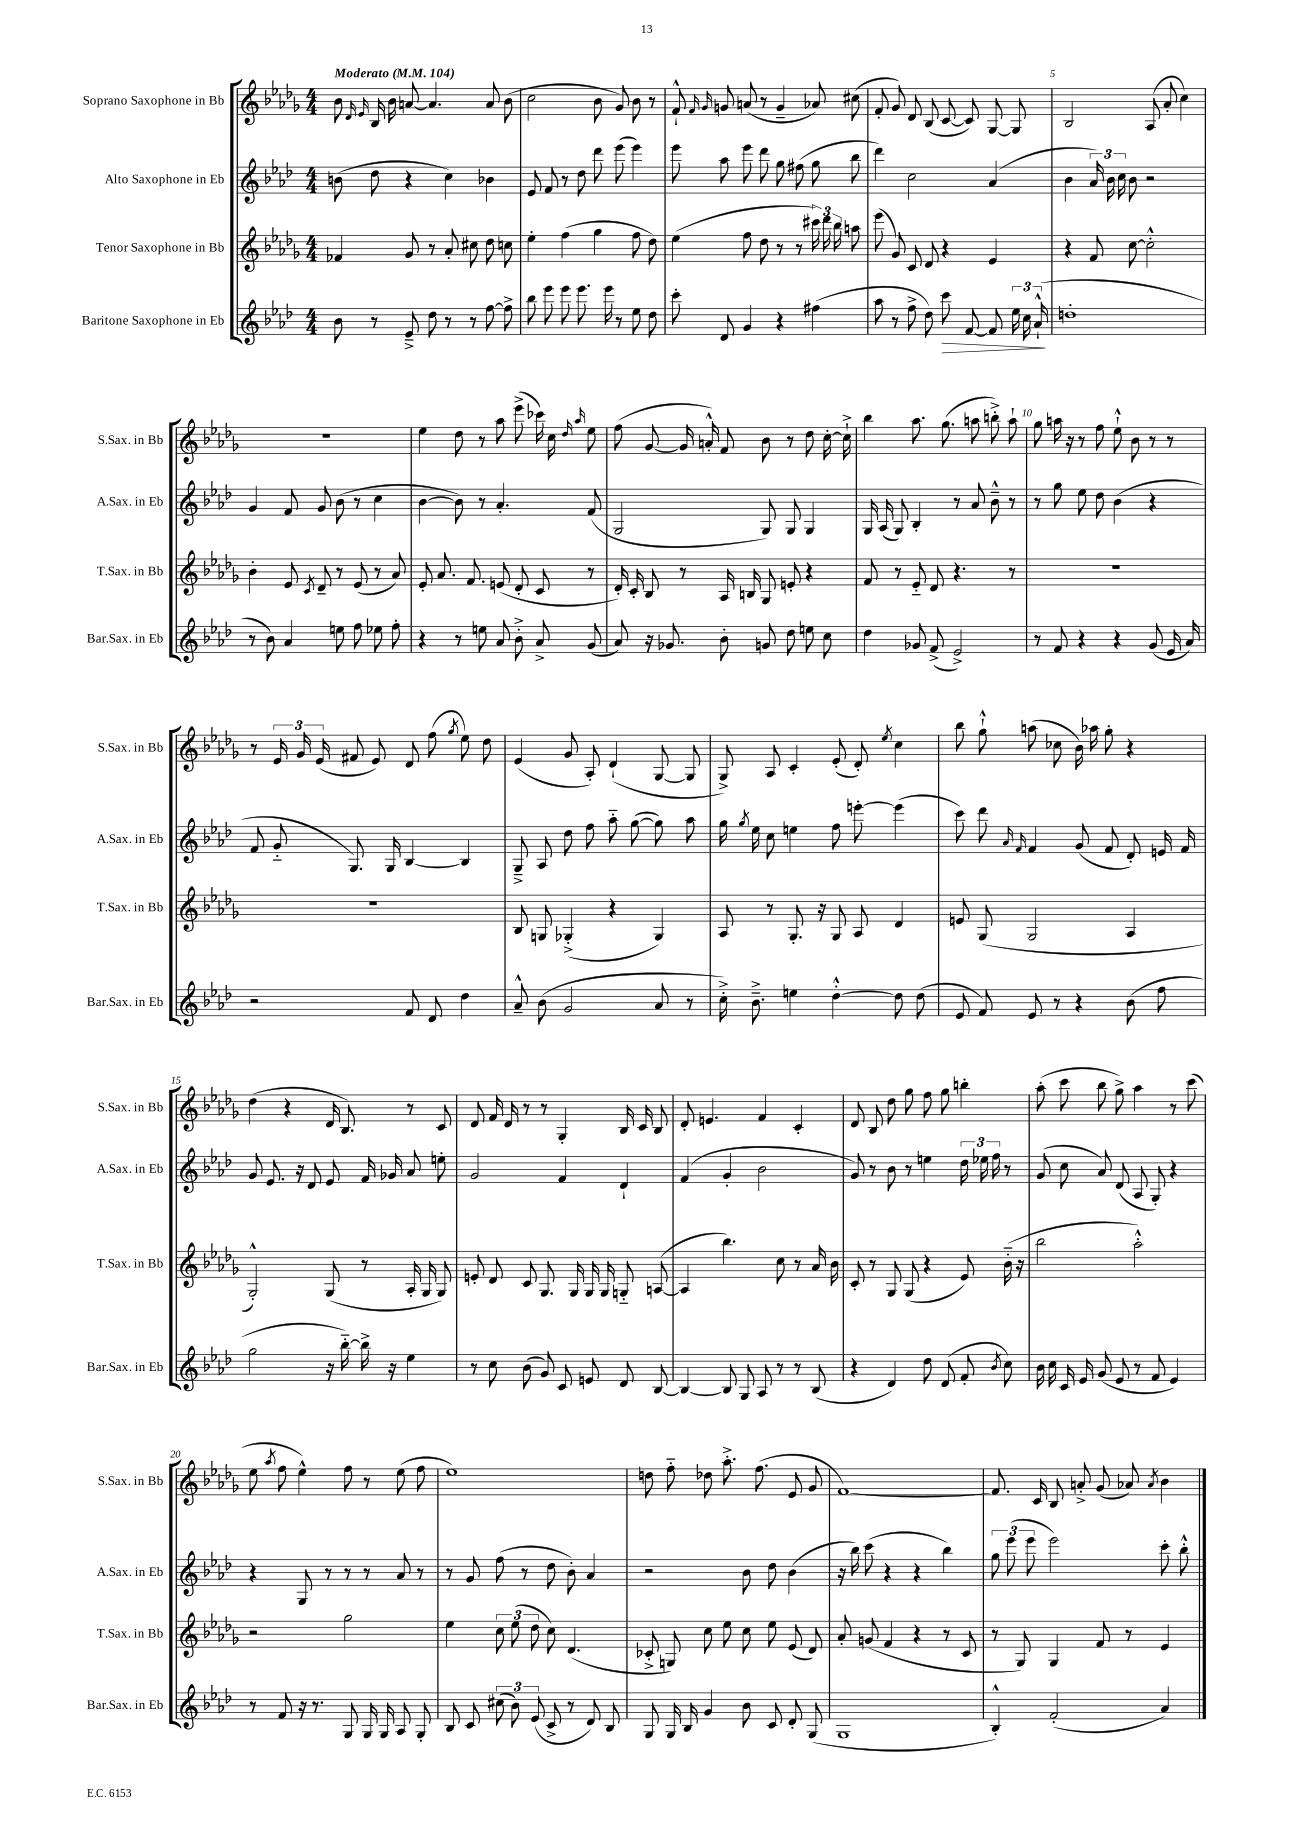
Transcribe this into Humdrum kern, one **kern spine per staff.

**kern	**kern	**kern	**kern
*staff4	*staff3	*staff2	*staff1
*clefG2	*clefG2	*clefG2	*clefG2
*k[b-e-a-d-]	*k[b-e-a-d-g-]	*k[b-e-a-d-]	*k[b-e-a-d-g-]
*M4/4	*M4/4	*M4/4	*M4/4
*MM104	*MM104	*MM104	*MM104
8b-	4f-	(8b	8b-
.	.	.	16qqd-
.	.	.	16qqe-
8r	.	8dd-	16B-
.	.	.	16b-
8e-~^	8g-	4r	[8a
8dd-	8r	.	4.a]
8r	8a-'	4cc)	.
8r	8cc#	.	.
[8ff	8dd-	4b-	8a
8ff^]	8cc	.	(8b-
=	=	=	=
8bb-	4ee-'	8e-	2cc
8eee-	.	8f	.
8eee-	(4ff	8r	.
8.eee-	.	8dd-	.
.	4gg-	8ddd-	8b-
16eee-	.	.	.
8r	.	(8eee-	8g-)
8ee-	8ff	4eee-)	8b-
8dd-	8dd-)	.	8r
=	=	=	=
8ccc'	(4ee-	8eee-	8f`^^
.	.	.	16qqf
.	.	.	16qqg-
8d-	.	8aa-	8g
4g	8ff	8eee-	(8a
.	8dd-	8ddd-	8r
4r	8r	8gg	4g~
.	8r	(8ff#	.
(4ff#	24ccc#)	8gg	8a-)
.	24ddd-	.	.
.	24bb-	.	.
.	8aa	8bb-	(8cc#
=	=	=	=
8aa-	(8eee-	4ddd-)	8f'
8r	8g-)	.	8g-)
8ff^	8c	2cc	8d-
8dd-)	8d-	.	(8B-
8ccc	4r	.	[8c
[8f	.	.	8c])
8f]	4e-	(4a-	[8G-
24ee-	.	.	8G-]
24cc	.	.	.
(24a-`^^	.	.	.
=	=	=	=
1dd'	4r	4b-	2B-
.	8f	24a-)	.
.	.	24b-	.
.	.	24cc	.
.	[8cc	8b-	.
.	2cc'^^]	2r	(8A-
.	.	.	8a-'
.	.	.	4cc)
=	=	=	=
8r	4b-'	4g	1r
8b-)	.	.	.
4a-	8e-	8f	.
.	8qc	.	.
.	8d-~	8g	.
8ee	8r	(8b-	.
8ff	(8e-	8r	.
8ee-	8r	4cc	.
8ff'	8a-)	.	.
=	=	=	=
4r	8e-'	[4b-	4ee-
.	8.a-	.	.
8r	.	8b-])	8dd-
.	8.f	.	.
8ee	.	8r	8r
8a-	(8e	4.a-'	8aa-
8b-'^	8d-'	.	(8eee-^
8a-^	8c	.	16ccc-)
.	.	.	16cc
.	.	.	16qqdd-
.	.	.	16qqaa-
(8g	8r	(8f	8ee-
=	=	=	=
8a-)	16d-')	2G	(8ff
.	16c'	.	.
16r	8B-	.	[8g-
8.g-	.	.	.
.	8r	.	16g-]
.	.	.	16a'^^)
8b-'	16A-	.	8f
.	16B	.	.
8g	8G-	8G)	8b-
8dd-	8e'	8G	8r
8ee	4r	4G	8dd-
8cc	.	.	[16cc'
.	.	.	16cc`^]
=	=	=	=
4dd-	8f	16G	4bb-
.	.	(16A-	.
.	8r	8G)	.
8g-	8e-'~	4B-'	8.aa-
(8f^	8d-	.	.
.	.	.	(8.gg-
2e-^)	4.r	8r	.
.	.	8a-	8aa
.	.	8b-~^^	8bb'^)
.	8r	8r	8aa`
=	=	=	=
8r	1r	8r	8gg-
8f	.	8gg	16aa
.	.	.	16r
4r	.	8ee-	8r
.	.	8dd-	8ff
4r	.	(4b-	8ee-`^^
.	.	.	8b-
(8g	.	4r	8r
16e-	.	.	8r
16a-)	.	.	.
=	=	=	=
2r	1r	8f	8r
.	.	8g'~	24e-
.	.	.	24g-
.	.	.	(24e-
.	.	8.G)	8f#
.	.	.	8e-)
.	.	16G	.
8f	.	[4B-	8d-
8d-	.	.	(8ff
.	.	.	8qgg-
4dd-	.	4B-]	8ee-)
.	.	.	8dd-
=	=	=	=
8a-~^^	8B-	8G~^	(4e-
(8b-	8G	8A-	.
2g	(4G-'^	8dd-	8g-
.	.	8ff	8A-')
.	4r	8aa-'~	(4d-`
.	.	([8gg	.
8a-	4G-)	8gg])	[8G-
8r	.	8aa-	8G-]
=	=	=	=
16cc'^)	8A-	16gg	8G-^)
.	.	8qgg	.
8.b-~^	.	16ee-	.
.	8r	8cc	8A-
4ee	8.G-'	4ee	4c'
.	16r	.	.
[4dd-'^^	8G-	8ff	(8e-'
.	8A-	[8eee'	8d-')
.	.	.	8qee-
8dd-]	4d-	(4eee]	4cc
(8dd-	.	.	.
=	=	=	=
8e-	8e	8ccc)	8bb-
8f)	(8G-	8ddd-	8gg-`^^
.	.	16qqa-	.
.	.	16qqf	.
8e-	2G-	4f	(8aa
8r	.	.	8cc-
4r	.	(8g	16b-)
.	.	.	16aa-
.	.	8f	8gg-'
(8b-	4A-	8d-')	4r
8ff	.	16e	.
.	.	16f	.
=	=	=	=
2gg	2G-'^^)	8g	(4dd-
.	.	8.e-	.
.	.	.	4r
.	.	16r	.
.	.	8d-	.
16r	(8G-	8e-	16d-
[16bb-'~)	.	.	8.B-)
16bb-^]	8r	16f	.
16r	.	16g-	.
4ee-	16A-'	8a-	8r
.	16G-	.	.
.	8G-)	8ee'	8c
=	=	=	=
8r	8e'	2g	8d-
8cc	8d-	.	16f
.	.	.	16d-
(8b-	8c	.	8r
8g)	8.G-	.	8r
8c	.	4f	4G-'
.	16G-	.	.
8e	16G-	.	.
.	16G-	.	.
8d-	8G'~	4d-`	16B-
.	.	.	16c
[8B-	([8A	.	8B-
=	=	=	=
4B-_	4A]	(4f	8d-'
.	.	.	4.e
8B-]	4.bb-)	4g'	.
8G	.	.	.
8A-	.	2b-	4f
8r	8cc	.	.
8r	8r	.	4c'
(8B-	16a-	.	.
.	16b-	.	.
=	=	=	=
4r	8c'	8g)	8d-
.	8r	8r	8B-
4d-)	8G-	8b-	8dd-
.	(8G-	8r	8gg-
8dd-	4r	4ee	8ff
(8d-	.	.	8gg-
8f'	8e-)	24dd-	4bb'
.	.	24ee-	.
.	.	24ff	.
8qb-	.	.	.
8cc)	(16b-'~	8r	.
.	16r	.	.
=	=	=	=
16b-	2bb-	(8g	(8aa-'
16cc	.	.	.
16c	.	8cc	8ccc
16e-	.	.	.
(8g	.	8a-)	8bb-
8e-	.	(8d-	8gg-^)
8r	2aa-'^^)	8A-	4aa-
8f	.	8G')	.
4e-)	.	4r	8r
.	.	.	(8ccc
=	=	=	=
8r	2r	4r	8ee-
.	.	.	8qaa-
8f	.	.	8ff
16r	.	8G	4ee-^^)
8.r	.	.	.
.	.	8r	.
8G	2gg-	8r	8ff
16G	.	8r	8r
16G	.	.	.
8A-	.	8a-	(8ee-
8G'	.	8r	8ff
=	=	=	=
8B-	4ee-	8r	1ee-)
8c	.	8g	.
(12cc#	12cc	(8ff	.
12b-)	(12ee-	.	.
.	.	8r	.
(12e-	12dd-	.	.
8c^	8cc)	8dd-	.
8r	(4.d-	8b-')	.
8d-)	.	4a-	.
8B-	.	.	.
=	=	=	=
8G	8c-'^	2r	8dd
16G	8G)	.	8ff'~
16B-	.	.	.
4g	8cc	.	8dd-
.	8ee-	.	8.aa-'^
8b-	8cc	8b-	.
.	.	.	(8.ff
8c	8ee-	8dd-	.
8d-'	(8e-	(4b-	8e-
(8G	8d-)	.	8g-
=	=	=	=
1G	8a-'	16r	[1f)
.	.	16bb-)	.
.	(8g	(8ccc	.
.	4f	4r	.
.	4r	4r	.
.	8r	4bb-)	.
.	8c	.	.
=	=	=	=
4B-'^^)	8r	12gg	8.f]
.	.	(12eee-	.
.	8G-)	.	.
.	.	12eee-	.
.	.	.	16c
(2f'	4G-	2eee-)	8B-
.	.	.	8a'^
.	8f	.	(8g-
.	8r	.	8a-)
.	.	.	8qa-
4a-)	4e-	8ccc'	4b-
.	.	8bb-'^^	.
==	==	==	==
*-	*-	*-	*-
